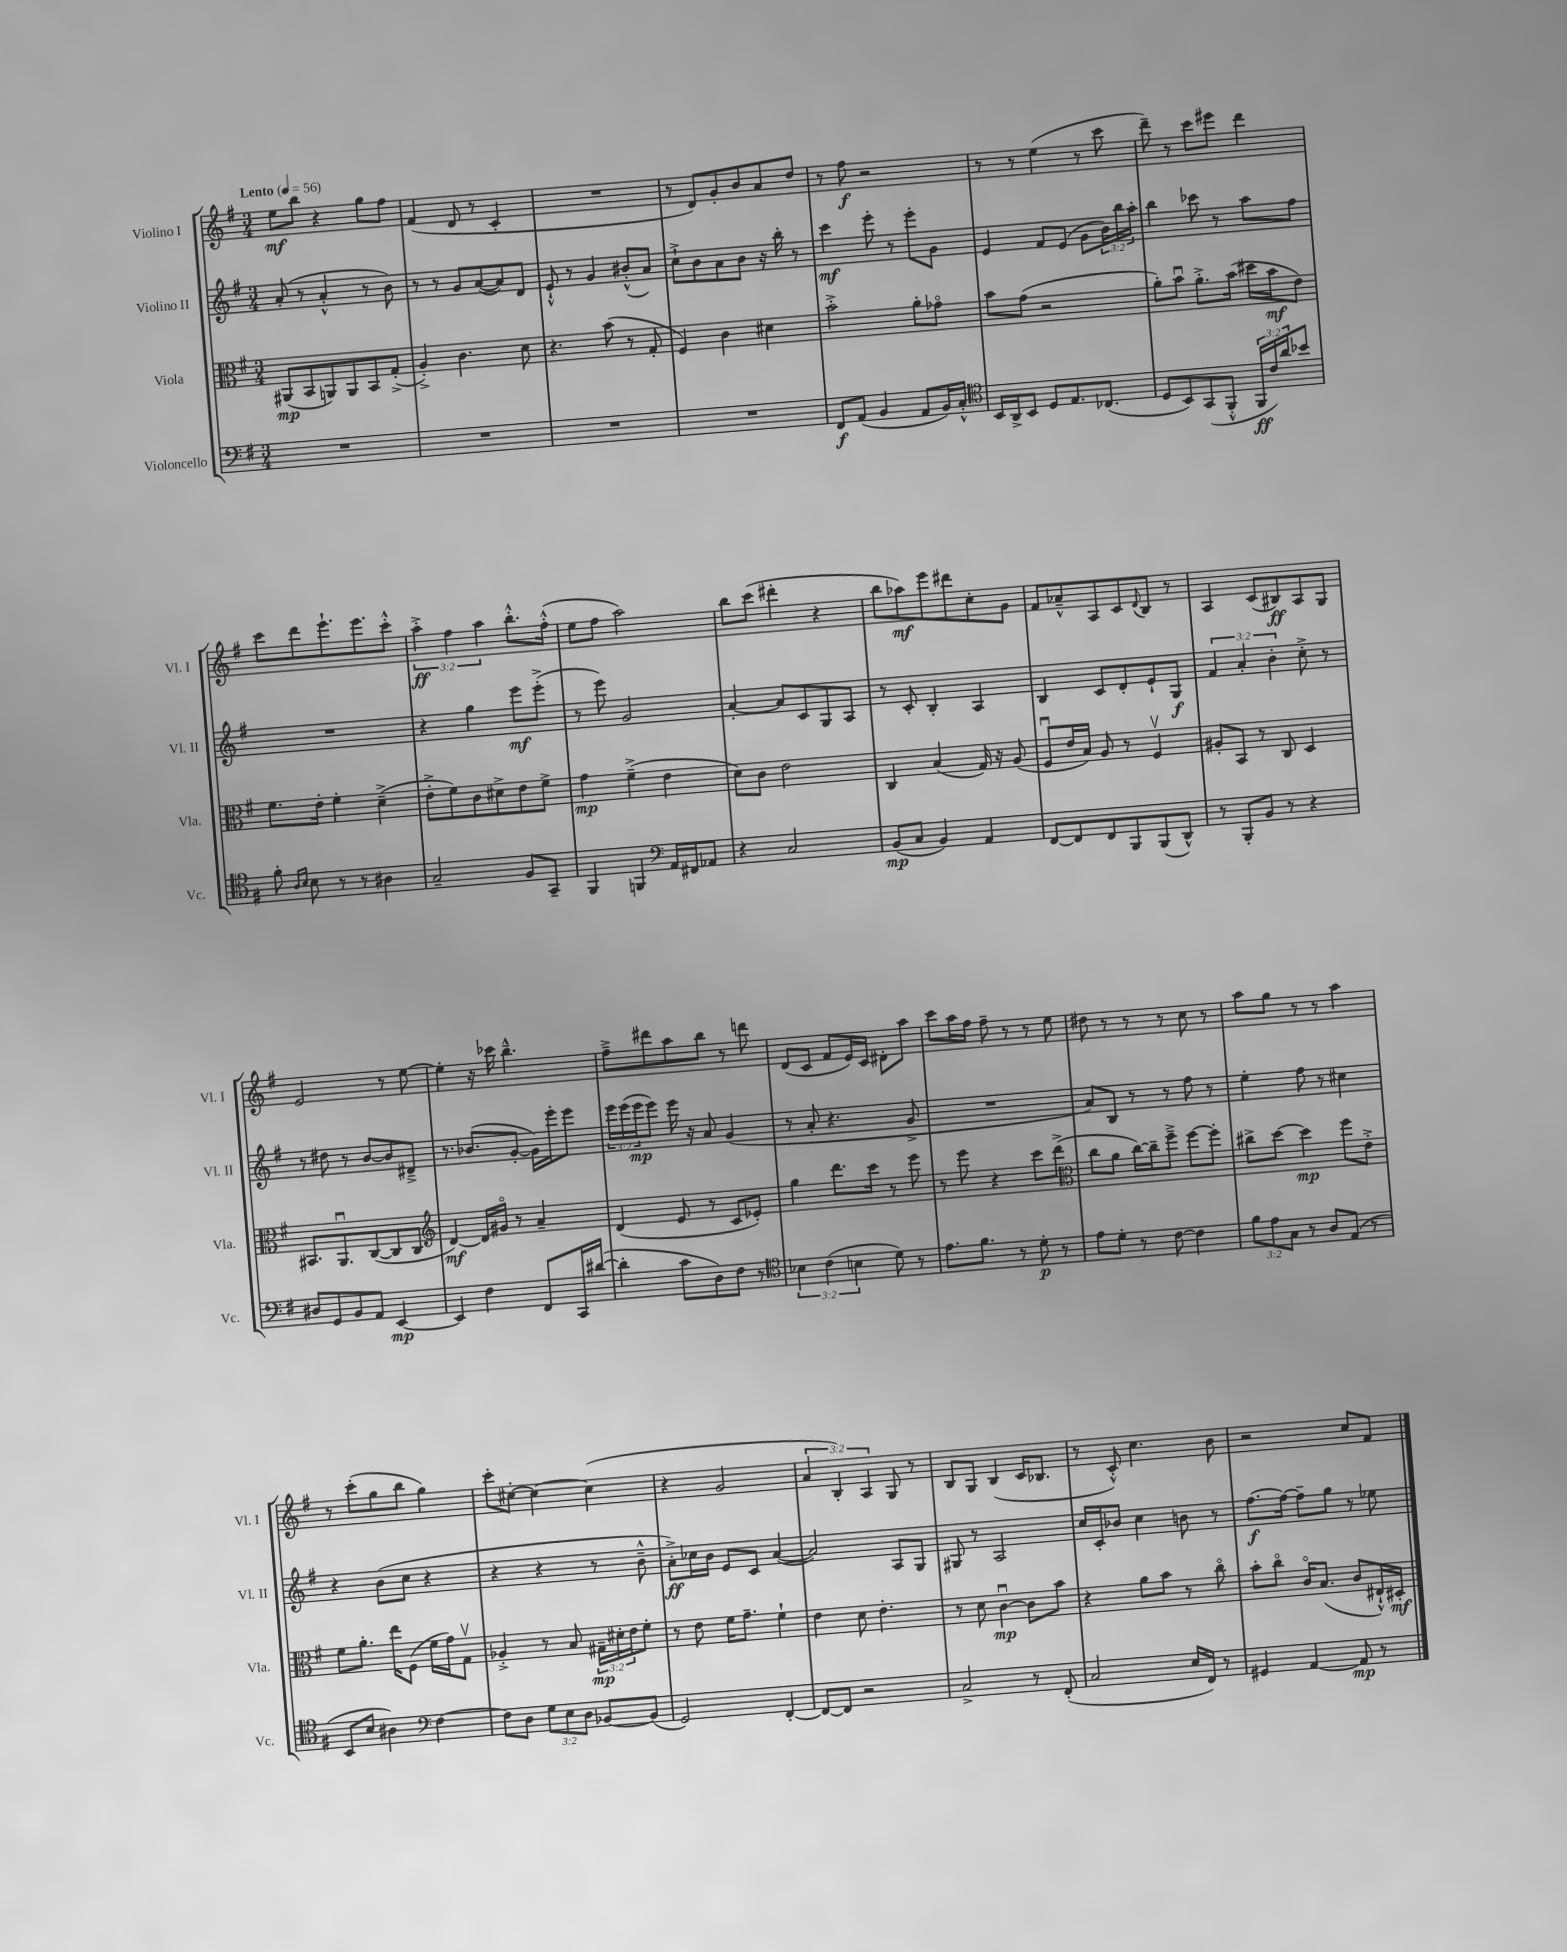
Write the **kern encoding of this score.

**kern	**kern	**kern	**kern
*staff4	*staff3	*staff2	*staff1
*clefF4	*clefC3	*clefG2	*clefG2
*k[f#]	*k[f#]	*k[f#]	*k[f#]
*M3/4	*M3/4	*M3/4	*M3/4
*MM56	*MM56	*MM56	*MM56
2.r	(8AA#	(8a'	8ee
.	8BB	8r	8bb
.	8AA)	4a'^^	4r
.	8AA	.	.
.	8BB	8r	8gg
.	(8G'^	8b)	8ff#
=	=	=	=
2.r	4A'^)	8r	(4f#
.	.	8r	.
.	4.c	8g	8d
.	.	([8a	8r
.	.	8a])	4c'
.	8d	8d	.
=	=	=	=
2.r	4.r	8e`^^	2.r
.	.	8r	.
.	.	4g	.
.	(8b	.	.
.	8r	(8b#'^^	.
.	8G'	8a)	.
=	=	=	=
2.r	4F#)	8cc`^	8r
.	.	8b	8d)
.	4c	8a	8g'
.	.	8b	8b
.	4d#	16r	8a
.	.	16bb'	.
.	.	8r	8dd
=	=	=	=
8FF#	2b'^	4ccc	8r
(8AA	.	.	8ff#
4BB	.	8eee'	2r
.	.	8r	.
8AA	8a'	8eee'	.
16BB)	8g-o	8g	.
16C'^^	.	.	.
=	=	=	=
*clefC4	*	*	*
16BB	8b	4e	8r
16AA^	.	.	.
8BB	(8g	.	8r
8D	2r	8f#	(4ee
8.E	.	(8e	.
.	.	8g	8r
(8.C-	.	.	.
.	.	24b)	8ccc
.	.	24bb	.
.	.	24aa'	.
=	=	=	=
8D	8a')	4bb	8ddd~)
8BB)	8bu	.	8r
(8GG	8.a'^	8ccc-	8ccc
8FF#'^^	.	8r	8eee#
.	(16b	.	.
24FF#	16dd#	8aa	4ddd
24c)	.	.	.
.	16b	.	.
24a	.	.	.
8b-	8e)	8ff#	.
=	=	=	=
8f#'	8.f#	2.r	8ccc
16qqA	.	.	.
16qqB	.	.	.
8B	.	.	8ddd
.	16e'	.	.
8r	4f#'	.	8.eee`
8r	.	.	.
.	.	.	8.eee
4A#	(4d~^	.	.
.	.	.	8ccc'^^
=	=	=	=
2G~	8e'^	4r	6aa'^
.	8f#)	.	.
.	.	.	6ff#
.	8c	4gg	.
.	.	.	6aa
.	8d#^	.	.
8F#	8e	8eee	8.bb'^^
8GG~	8f#^	(8eee'^	.
.	.	.	(16ff#'^^
=	=	=	=
4FF#	4g	8r	8ee
.	.	8eee)	8ff#
4FF	(4f#~^	2g	2aa)
*clefF4	*	*	*
16AA	4e	.	.
16FF#	.	.	.
8AA-	.	.	.
=	=	=	=
4r	8d)	[4a'	8bb
.	8c	.	(8ccc
2C	2e	8a]	4ddd#'
.	.	8c	.
.	.	8G	4r
.	.	8A	.
=	=	=	=
(8BB	4C	8r	8bb
8C	.	8c'	8aa-)
4BB)	(4B	4B'	8eee
.	.	.	8ddd#
4AA	16G)	4A	8cc'
.	16r	.	.
.	(8A	.	8g
=	=	=	=
[8FF#	8F#u	4B	8f#
8FF#]	16e	.	8a-~^^
.	16B)	.	.
8FF#	8A	8c	8A
8BBB	8r	8d'	8c
.	.	.	8qqd
(8BBB	4F#v	8e`	8B
8DD^^)	.	8G	8r
=	=	=	=
8r	8A#'	6f#	4A
8BBB'	8BB	.	.
.	.	6a'	.
8BB	8r	.	(8c
.	.	6b'	.
8r	8C	.	8B#)
4r	4D	8cc'^	8A
.	.	8r	8G
=	=	=	=
8D#	8.BB#	8r	2e
8GG	.	8dd#	.
.	8.AAu	.	.
8BB	.	8r	.
8AA	([8C	[8b	.
[4EE	8C]	8b]	8r
.	8C	8d#~^	[8ee
=	=	=	=
*	*clefG2	*	*
4EE]	[4d)	8.r	4ee']
.	.	(8.b-	.
4F#	16d]	.	16r
.	16g#o	.	16ccc-
.	8r	[8g'	4.bb~^^
8FF#	4a~	16g])	.
.	.	16eee'	.
16CC	.	8eee	.
([16d#	.	.	.
=	=	=	=
4d#']	(4d	24eee	8ff#~^
.	.	(24eee	.
.	.	24eee	.
.	.	8eee)	8ddd#
8c	8e	16eee	8aa
.	.	16r	.
8D)	8r	8a	8bb
8F#	8c	(4g	8r
8r	8e-')	.	8ddd
=	=	=	=
*clefC4	*	*	*
6B-	4gg	8r	(8d
.	.	8a'	8c
(6c	.	.	.
.	8.ddd	4.r	8f#
6B	.	.	.
.	.	.	16e)
.	16ccc	.	16c
8d)	8r	.	8d#'
8r	8eee	8g^	8aa
=	=	=	=
8.e	8r	2.r	8ccc
.	8eee	.	16aa
8.f#	.	.	16ff#
.	4r	.	8ff#~
8r	.	.	8r
8d'	8ccc	.	8r
8r	(8ddd^	.	8ee
=	=	=	=
*	*clefC3	*	*
8e	8cc	8a)	8dd#
8d'	8a	8B	8r
8r	[16cc)	8r	8r
.	16cc~]	.	.
[8c	8ff#~^	8r	8r
4c]	[8ff#	8ff#	8cc
.	8ff#']	8r	8r
=	=	=	=
12f#	8cc#^	4ee'	8aa
12e	.	.	.
.	[8dd	.	8gg
12G	.	.	.
8r	4dd]	8ff#	8r
8A	.	8r	8r
(8E	8ff#	4cc#	4aa
8r	8e'^	.	.
=	=	=	=
8BB	8f#	4r	8r
8B	8.a'	.	(8ccc'
4A#)	.	(8b	8gg
.	16ee	.	.
.	(8F#	8cc	8bb
*clefF4	*	*	*
[4F#	16f#	4r	4gg)
.	16g)	.	.
.	8Gv	.	.
=	=	=	=
8F#]	4A-'^	4r	8ccc'
8D	.	.	[8cc#'
12G	8r	4r	4cc#_
12E	.	.	.
.	8B	.	.
12D	.	.	.
[8BB-	24G#~	8r	(4cc#]
.	24d#'	.	.
.	24e	.	.
(8BB-]	8f#'	8b~^^	.
=	=	=	=
2GG)	8r	8a'^)	4r
.	8e	16cc-	.
.	.	16b	.
.	16f#	8e	2g
.	8.g~	.	.
.	.	8c	.
[4FF#'	4f#`	([4a	.
=	=	=	=
8FF#_	4e	2a])	6a
8FF#]	.	.	.
.	.	.	6B')
2r	8d	.	.
.	.	.	6A
.	4.e'	.	.
.	.	8A	8G
.	.	8G	8r
=	=	=	=
2C^	8r	8G#	8B
.	8d	8r	8G
.	[4cu	2A	(4B
8r	8c]	.	16c
.	.	.	8.B-
(8FF#'	8b	.	.
=	=	=	=
2C	4r	16cc	8r
.	.	16c'	.
.	.	8b-	8c'^^)
.	8a	4cc	4.cc
.	8b	.	.
16E	8r	8b	.
16FF#)	.	.	.
8r	8cco	8r	8b
=	=	=	=
4GG#	8b'	[8.ff#	2r
.	8cco	.	.
.	.	16ff#_	.
[4AA	16co	8ff#~]	.
.	(8.B	.	.
.	.	8gg	.
8AA]	8c	8r	8cc
8r	16E#`^^)	8ee-	8f#
.	16D#'	.	.
==	==	==	==
*-	*-	*-	*-
